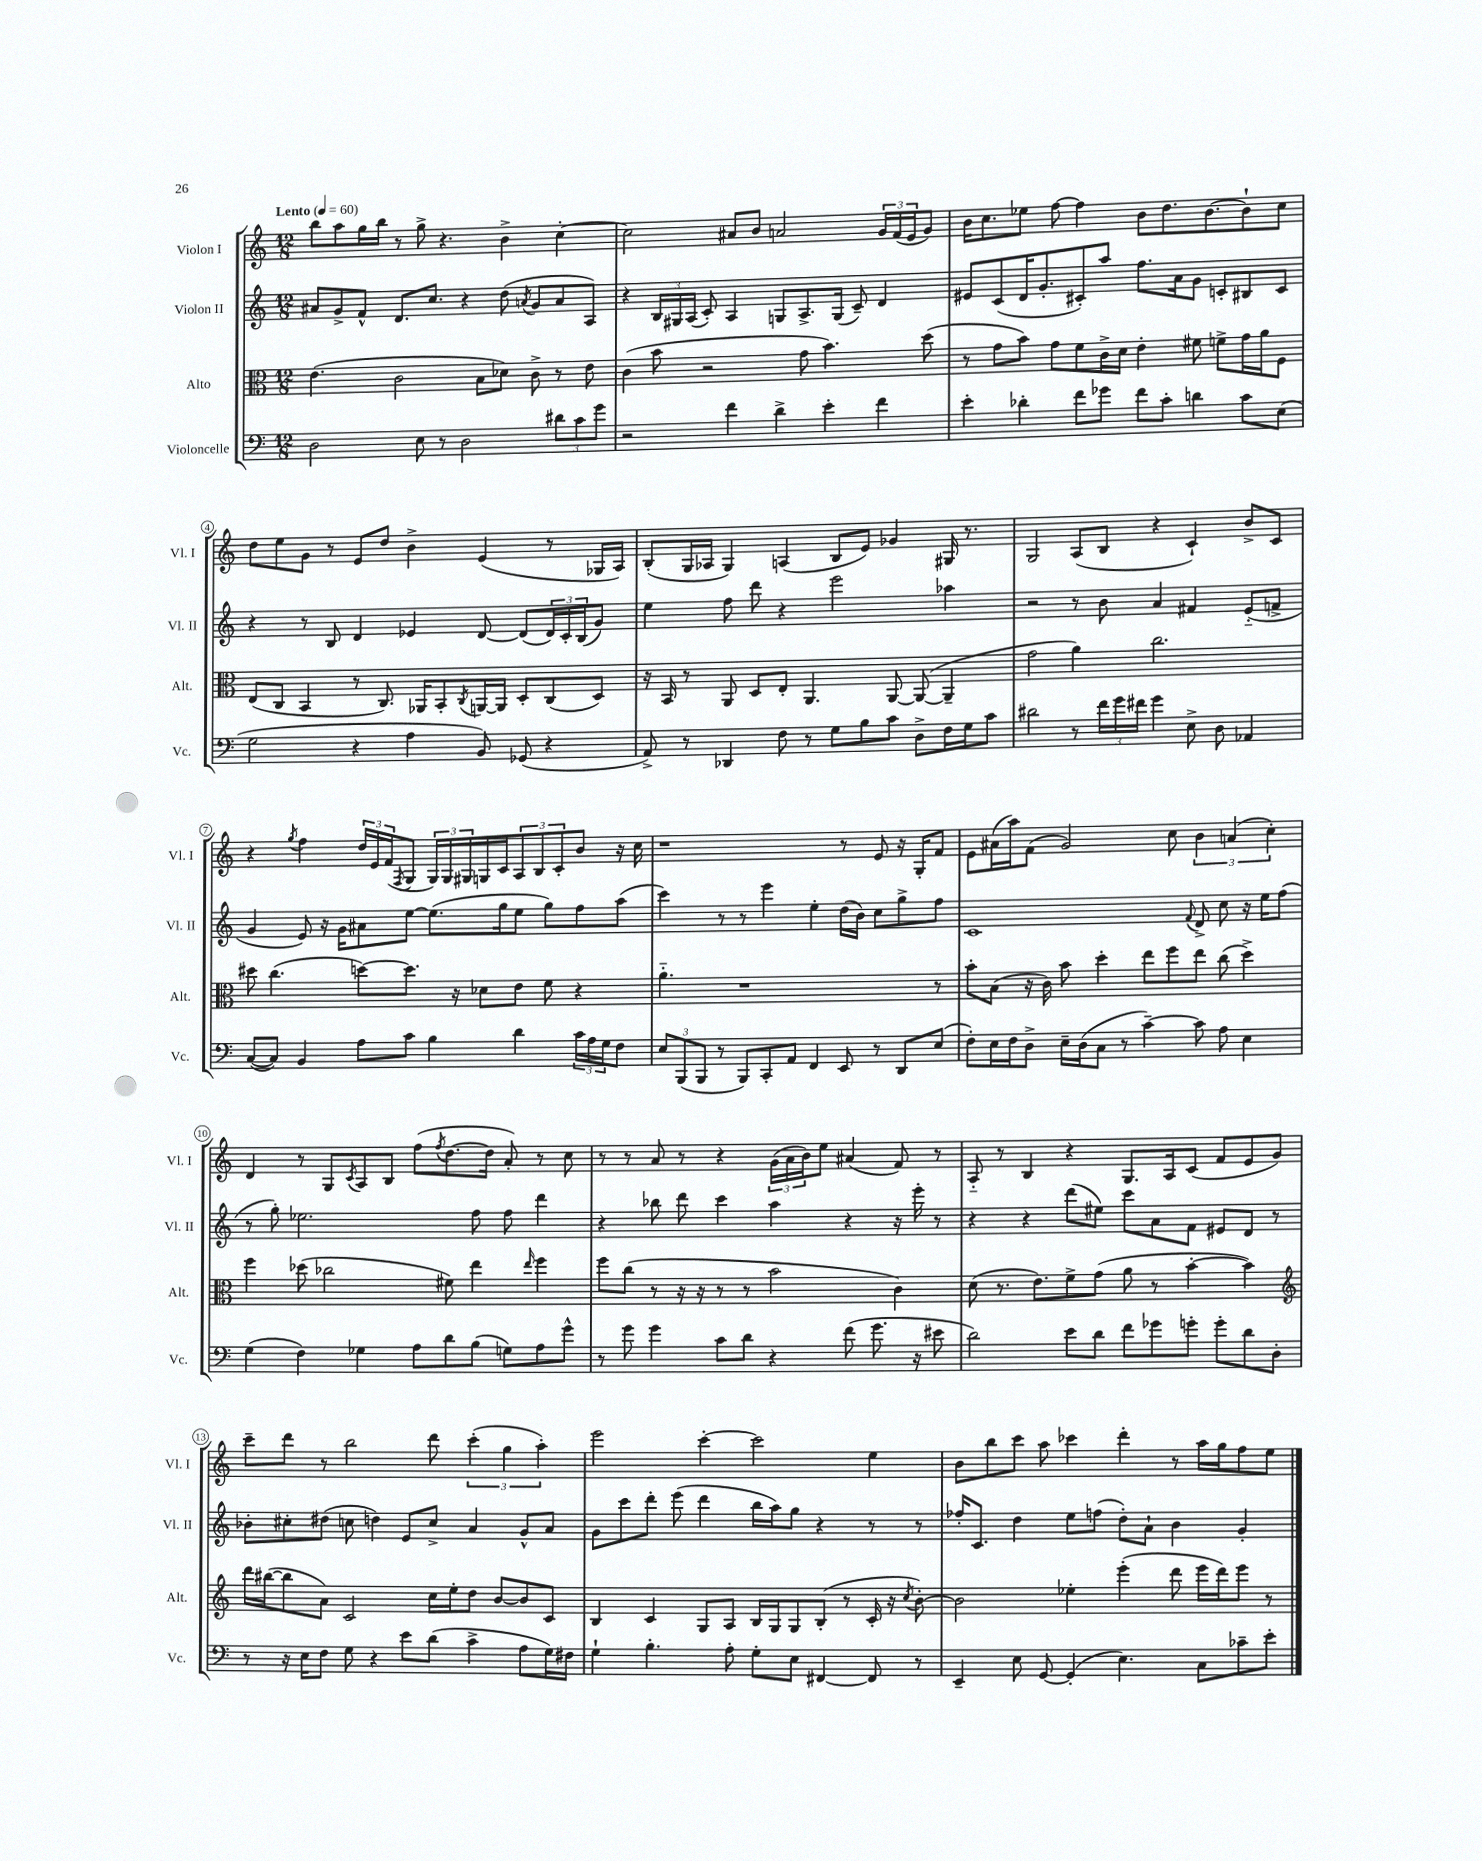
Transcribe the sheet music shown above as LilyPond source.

<<
\new StaffGroup <<
\new Staff = "s0" \with { instrumentName = "Violon I" shortInstrumentName = "Vl. I" } {
    \clef treble \key c \major \numericTimeSignature \time 12/8 \tempo "Lento" 4 = 60
    b''8 a''8 g''16 b''16 r8 g''8-> r4. b'4-> c''4~-. |
    c''2 ais'8 b'8 a'2 \tuplet 3/2 { g'16 f'16( e'16 } g'8) |
    b'16 c''8. ees''8 f''8~ f''4 b'8 d''8. b'8.~ b'8-! c''8 |
    d''8 e''8 g'8 r8 e'8 d''8 b'4-> e'4( r8 ges16 a16) |
    b8-.( g16 aes16 g4) a4( b8 e'8) ges'4 gis16 r8. |
    g2 a8( b8 r4 c'4-!) b'8-> c'8 |
    r4 \acciaccatura { g''8 } f''4 \tuplet 3/2 { d''16 e'16 f'16( } \acciaccatura { f8 } g8 \tuplet 3/2 { g16) g16 gis16 } g16 c'16 \tuplet 3/2 { a8 b8 c'8-. } b'8 r16 c''16 |
    r1 r8 e'8 r16 g16-. f'8 |
    e'8 ais'16( a''16) f'8( g'2) c''8 \tuplet 3/2 { b'4 a'4( c''4-.) } |
    d'4 r8 g8 \acciaccatura { c'8 } a8 b8 f''8( \acciaccatura { f''8 } d''8.~ d''16 a'8-.) r8 c''8 |
    r8 r8 a'8 r8 r4 \tuplet 3/2 { g'16( a'16 b'16) } e''8 ais'4( f'8) r8 |
    a8-_ r8 b4 r4 g8. a16 c'8( f'8 e'8 g'8) |
    c'''8-- d'''8 r8 b''2 d'''8 \tuplet 3/2 { c'''4-.( g''4 a''4-.) } |
    e'''2 c'''4~-. c'''2 e''4 |
    b'8 b''8 c'''8 a''8 ces'''4 d'''4-. r8 a''16 g''16 f''8 e''8 \bar "|." |
}
\new Staff = "s1" \with { instrumentName = "Violon II" shortInstrumentName = "Vl. II" } {
    \clef treble \key c \major \numericTimeSignature \time 12/8
    ais'8 g'8-> f'8-^ d'8. c''8. r4 d''8( \acciaccatura { a'8 } g'8 a'8 a8) |
    r4 \tuplet 3/2 { b16 gis16 a16( } c'8-.) a4 g8 a8.-> g16( c'8--) d'4 |
    eis'8 c'8( d'16 g'8.-. cis'8-.) a''8 f''8. a'16 g'8 c'8-. bis8 c'8 |
    r4 r8 b8 d'4 ees'4 d'8~ d'8( \tuplet 3/2 { d'16) c'16-. b16( } g'8) |
    e''4 f''8 d'''8 r4 e'''2 aes''4 |
    r2 r8 b'8 a'4 fis'4 e'8-_( f'8-> |
    g'4 e'8) r16 g'16 ais'8 e''8~ e''8.( g''16 e''8 g''8) f''8 a''8( |
    c'''4) r8 r8 e'''4 e''4-. d''16( b'16) c''8 g''8-> f''8 |
    c'1 \appoggiatura { f'8 } d'8-> c''8 r16 e''16 f''8( |
    r8 g''8-.) ees''2. f''8 f''8 d'''4 |
    r4 bes''8 d'''8 c'''4 a''4 r4 r16 e'''16-. r8 |
    r4 r4 d'''8( eis''8) c'''8 a'8 f'8 eis'8 d'8 r8 |
    bes'8-. cis''8-. dis''8( c''8 d''4) e'8 c''8-> a'4 g'8-^ a'8 |
    g'8 c'''8 d'''8-. e'''8( d'''4 b''16 a''16) g''8 r4 r8 r8 |
    fes''16-. c'8. d''4 e''8 f''8( d''8-.) a'8-! b'4 g'4-. \bar "|." |
}
\new Staff = "s2" \with { instrumentName = "Alto" shortInstrumentName = "Alt." } {
    \clef alto \key c \major \numericTimeSignature \time 12/8
    e'4.( c'2 b8 des'8) c'8-> r8 e'8 |
    c'4( b'8 r2 g'8 b'4.) d''8( |
    r8 g'8 b'8) g'8 f'8 c'16-> d'16 e'4-. fis'8 f'8-> g'16 a'16 f8 |
    e8( c8 b,4 r8 c8.) aes,16 b,8-. \acciaccatura { c8 } a,16~ a,16 d8-. c8( d8) |
    r16 b,16 r8 a,8 d8 e8-. a,4. a,8~ a,8~( a,4-- |
    g'2 a'4) c''2. |
    dis''8 c''4.( d''8~) d''8. r16 des'8 e'8 f'8 r4 |
    a'4.-_ r1 r8 |
    b'8-. b8( r16 c'16) b'8 d''4-. e''8 f''8 e''8 c''8( d''4->) |
    f''4 des''8( ces''2 fis'8) e''4 \grace { e''16 } f''4 |
    f''8 c''8( r8 r16 r16 r8 r8 b'2 c'4) |
    d'8( r8. e'8.) f'8-> g'8( a'8 r8 b'4~-. b'4) |
    \clef treble d'''16 bis''16~( bis''8 a'8) c'2 c''16 e''16-. d''8 b'8~ b'8 c'8 |
    b4 c'4 g8 a8 b16 g16 g8 b8-.( r8 c'16-. r16 \acciaccatura { c''8 } b'8~-.) |
    b'2 ees''4-. e'''4-.( d'''8 e'''16 d'''16) e'''8 r8 \bar "|." |
}
\new Staff = "s3" \with { instrumentName = "Violoncelle" shortInstrumentName = "Vc." } {
    \clef bass \key c \major \numericTimeSignature \time 12/8
    d2 e8 r8 d2 \tuplet 3/2 { dis'8 c'8 g'8 } |
    r2 f'4 d'4-> e'4-. f'4 |
    e'4-. des'4-. f'8 ges'8 f'8 c'8-. d'4 c'8 e8( |
    g2 r4 a4 b,8) ges,8( r4 |
    a,8->) r8 des,4 f8 r8 g8 b8 c'8 d8-> f16 g16 c'8 |
    dis'2 r8 \tuplet 3/2 { f'16 g'16 fis'16 } g'4 e8-> d8 aes,4 |
    c8~( c8) b,4 a8 c'8 b4 d'4 \tuplet 3/2 { c'16 a16 g16 } f8 |
    \tuplet 3/2 { e8 b,,8( b,,8 } r8 b,,8) c,8-. a,8 f,4 e,8 r8 d,8 e8( |
    f8-.) e16 f16 d8-> e16-- d16( c8 r8 c'4~--) c'8 a8 e4 |
    g4( f4) ges4 a8 d'8 b8( g8) a8 g'8-^ |
    r8 g'8 g'4 c'8 d'8 r4 f'8( g'8. r16 eis'8 |
    d'2) e'8 d'8 f'8 ges'8 g'8-. g'8-. d'8 d8-. |
    r8 r16 e16 f8 g8 r4 e'8 d'8( c'4-> a8 g16) fis16 |
    g4-! b4.-. a8-. g8-. e8 fis,4~ fis,8 r8 |
    e,4-- e8 g,8~ g,4-.( e4.) c8 ces'8-- e'8-. \bar "|." |
}
>>
>>
\layout { \context { \Score \override BarNumber.stencil = #(make-stencil-circler 0.1 0.3 ly:text-interface::print) } }
